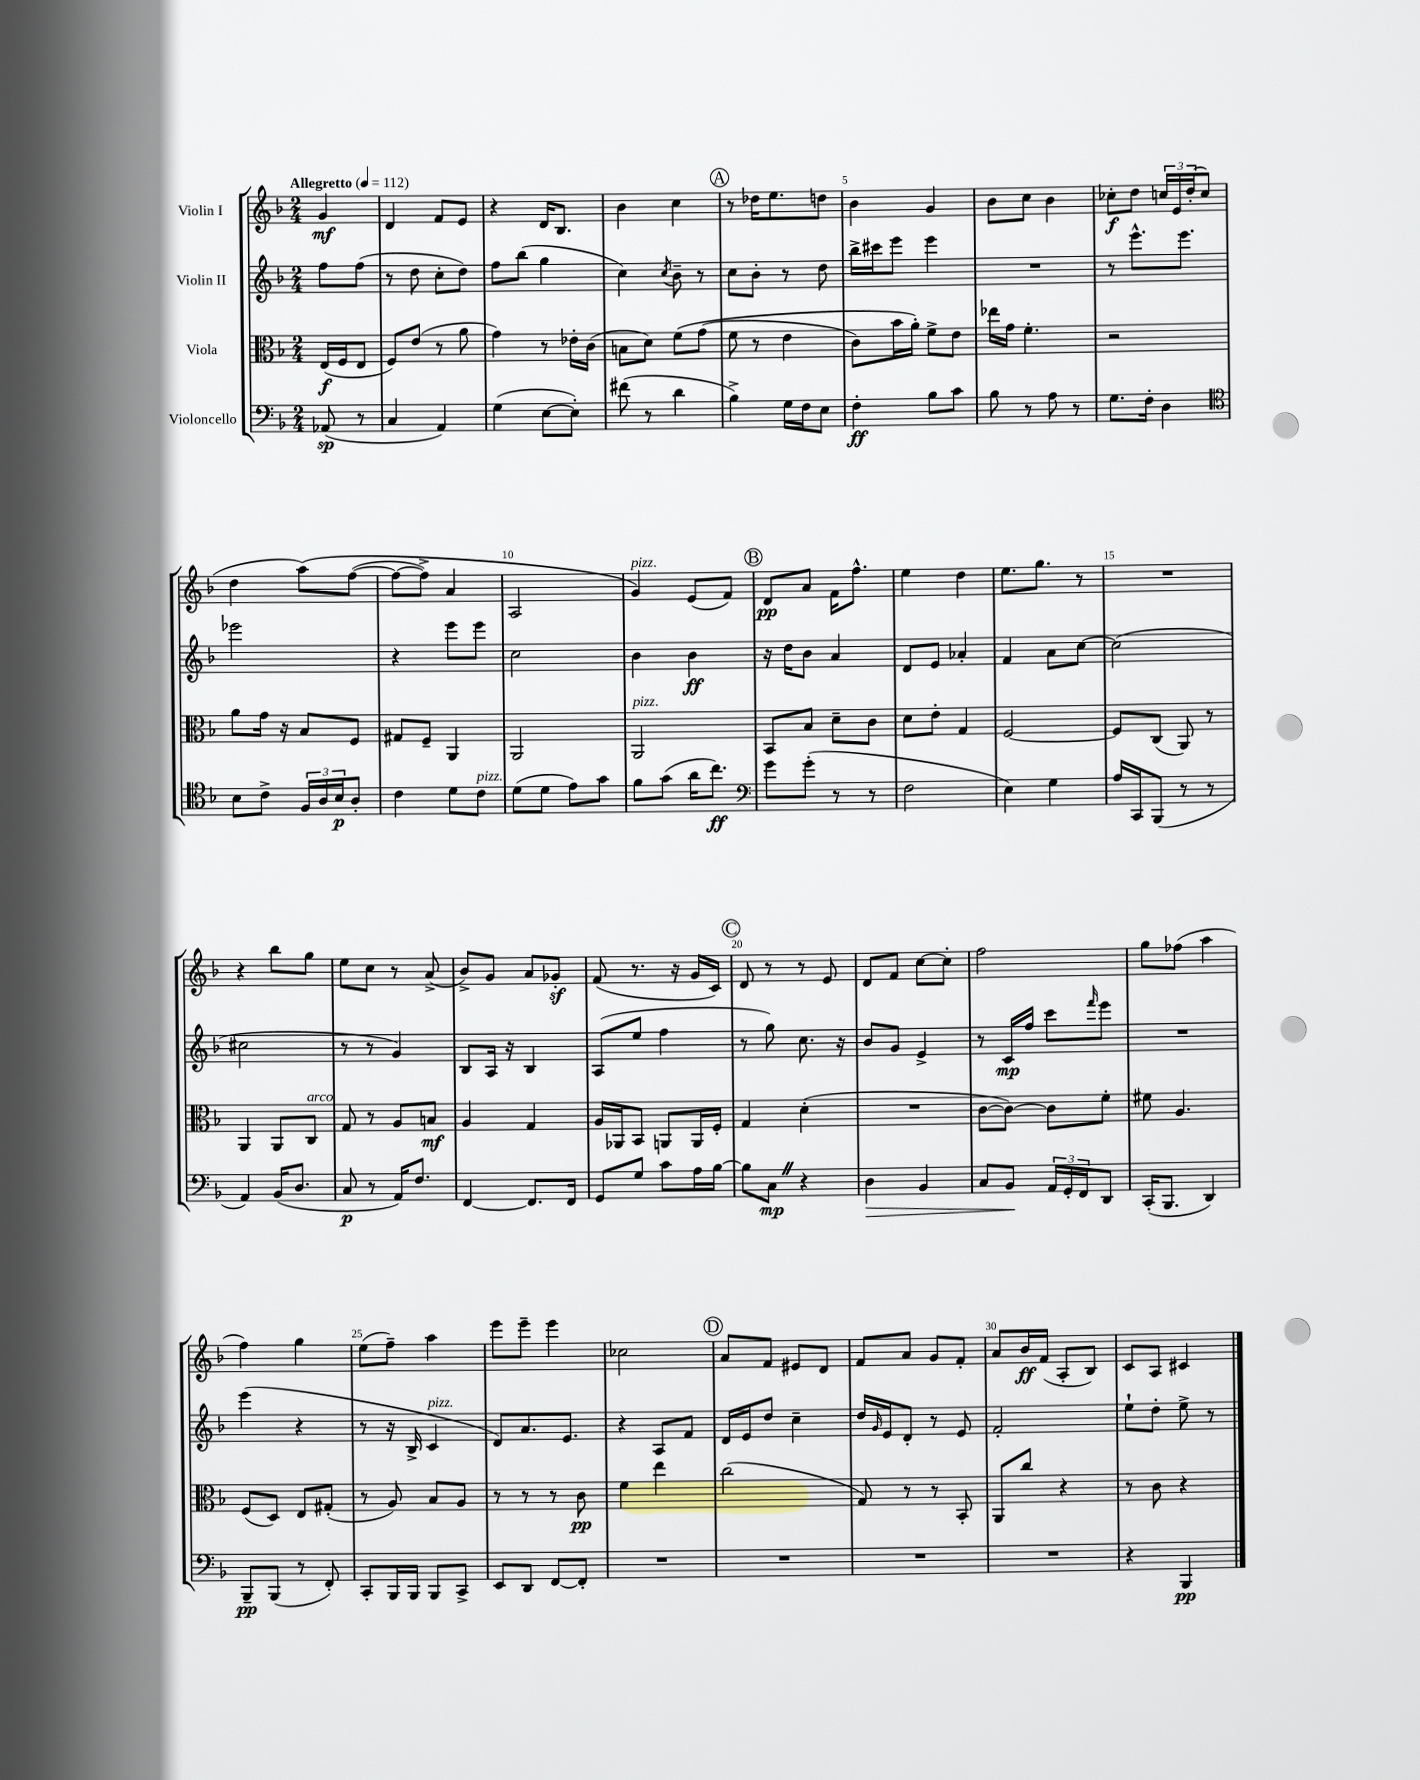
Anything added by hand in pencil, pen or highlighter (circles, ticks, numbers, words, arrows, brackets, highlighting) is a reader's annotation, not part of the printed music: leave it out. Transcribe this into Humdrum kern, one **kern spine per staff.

**kern	**kern	**kern	**kern
*staff4	*staff3	*staff2	*staff1
*clefF4	*clefC3	*clefG2	*clefG2
*k[b-]	*k[b-]	*k[b-]	*k[b-]
*M2/4	*M2/4	*M2/4	*M2/4
*MM112	*MM112	*MM112	*MM112
(8AA-	(16E	8ff	4g
.	16F	.	.
8r	8E	(8ff	.
=	=	=	=
4C	8F)	8r	4d
.	(8e	8dd	.
4AA)	8r	8cc'	8f
.	8a	8dd)	8e
=	=	=	=
(4G	4g)	8ff	4r
.	.	(8bb-	.
[8E	8r	4gg	16d
.	.	.	8.B-
8E'])	16e-'	.	.
.	(16c	.	.
=	=	=	=
(8f#	8B	4cc)	4b-
8r	8d)	.	.
.	.	8qcc	.
4d	&(8f	8b-~	4cc
.	(8g	8r	.
=	=	=	=
4B-^)	8f	8cc	8r
.	8r	8b-'	16dd-
.	.	.	8.ee
16G	4e	8r	.
16F	.	.	.
8E	.	8dd	8dd
=	=	=	=
4F'	8c)	16bb-^	4b-
.	.	16ccc#	.
.	16b-	8eee	.
.	16a'&)	.	.
8B-	8f^	4eee	4g
8c	8e	.	.
=	=	=	=
8B-	16ee-	2r	8b-
.	16g	.	.
8r	4.f'	.	8cc
8A	.	.	4b-
8r	.	.	.
=	=	=	=
8.G	2r	8r	8cc-'
.	.	8.eee^^	8dd
16F'	.	.	.
4D	.	.	24cc
.	.	.	24e
.	.	8.eee	.
.	.	.	(24dd'
.	.	.	8cc
=	=	=	=
*clefC4	*	*	*
8B-	8a	2eee-	4dd
8c^	16g	.	.
.	16r	.	.
24F	8B-	.	&(8aa)
24A	.	.	.
24B-	.	.	.
8A'	8F	.	([8ff
=	=	=	=
4c	8G#	4r	8ff_
.	8F~	.	8ff^])
8d	4AA	8eee	4a
8c	.	8eee	.
=	=	=	=
(8d	2AA	2cc	2A
8d	.	.	.
8e)	.	.	.
8g	.	.	.
=	=	=	=
8f	2AA	4b-	4g&)
(8g	.	.	.
16a	.	4b-	(8e
8.cc)	.	.	.
.	.	.	8f)
=	=	=	=
*clefF4	*	*	*
8g	8BB-	16r	8d
.	.	16dd	.
(8g'	8B-	8b-	8a
8r	8d~	4a	16f
.	.	.	8.ff^^
8r	8c	.	.
=	=	=	=
2F	8d	8d	4ee
.	8e'	8e	.
.	4G	4a-'	4dd
=	=	=	=
4E)	[2F	4f	8.ee
.	.	.	8.gg
4G	.	8a	.
.	.	[8cc	8r
=	=	=	=
16A	8F]	(2cc]	2r
16CC	.	.	.
(8BBB-	(8C	.	.
8r	8AA)	.	.
8r	8r	.	.
=	=	=	=
4AA)	4AA	2cc#	4r
(16BB-	8AA	.	8bb-
8.D	.	.	.
.	8C	.	8gg
=	=	=	=
8C	8G	8r	8ee
8r	8r	8r	8cc
16AA)	8A	4g)	8r
8.F	.	.	.
.	8B	.	(8a^
=	=	=	=
[4FF	4A	8B-	8b-^)
.	.	16A	8g
.	.	16r	.
8.FF]	4G	4B-	8a
.	.	.	8g-'
16FF	.	.	.
=	=	=	=
8GG	16A	(8A	(8f
.	16AA-	.	.
8G	8BB-	8ee	8.r
8c	8AA	4ff	.
.	.	.	16r
16A	16AA	.	16g
[16B-	16F'	.	16c)
=	=	=	=
8B-]	4G	8r	8d
8C	.	8gg)	8r
4r	(4d'	8.cc	8r
.	.	.	8e
.	.	16r	.
=	=	=	=
4D	2r	8b-	8d
.	.	8g	8f
4BB-	.	4e^	[8cc
.	.	.	8cc']
=	=	=	=
8C	[8c	8r	2ff
8BB-	8c_)	16c	.
.	.	16ff	.
24AA	8c]	8ccc	.
24GG'	.	.	.
24FF	.	.	.
.	.	16qqfff	.
8DD	8f'	8eee	.
=	=	=	=
(16CC'	8f#	2r	8gg
8.BBB-	.	.	.
.	4.A	.	(8ff-
4DD)	.	.	4aa
=	=	=	=
8BBB-~	(8F	(4eee	4ff)
(8BBB-	8D)	.	.
8r	8E	4r	4gg
8FF')	(8G#'	.	.
=	=	=	=
8CC'	8r	8r	(8ee
16BBB-	8A)	16r	8ff~)
16BBB-	.	16B-^	.
8BBB-	8B-	4c	4aa
8CC^	8A	.	.
=	=	=	=
8EE	8r	8d)	8eee
8DD	8r	8.a	8eee~
[8FF	8r	.	4eee
.	.	8.e	.
8FF']	8c	.	.
=	=	=	=
2r	4f	4r	2cc-
.	4ee	8A	.
.	.	8f	.
=	=	=	=
2r	(2cc	16d	8a
.	.	16e	.
.	.	8dd	8f
.	.	4cc~	8e#
.	.	.	8d
=	=	=	=
2r	8G)	16dd	8f
.	.	16qqg	.
.	.	16e	.
.	8r	8d'	8a
.	8r	8r	8g
.	8BB-'	8e	8f'
=	=	=	=
2r	8AA	2f'	8a
.	8cc	.	16b-
.	.	.	(16f
.	4r	.	8A'
.	.	.	8B-)
=	=	=	=
4r	8r	8ee`	8c
.	8c	8dd'	8A
4BBB-	4r	8ee^	4c#
.	.	8r	.
==	==	==	==
*-	*-	*-	*-
